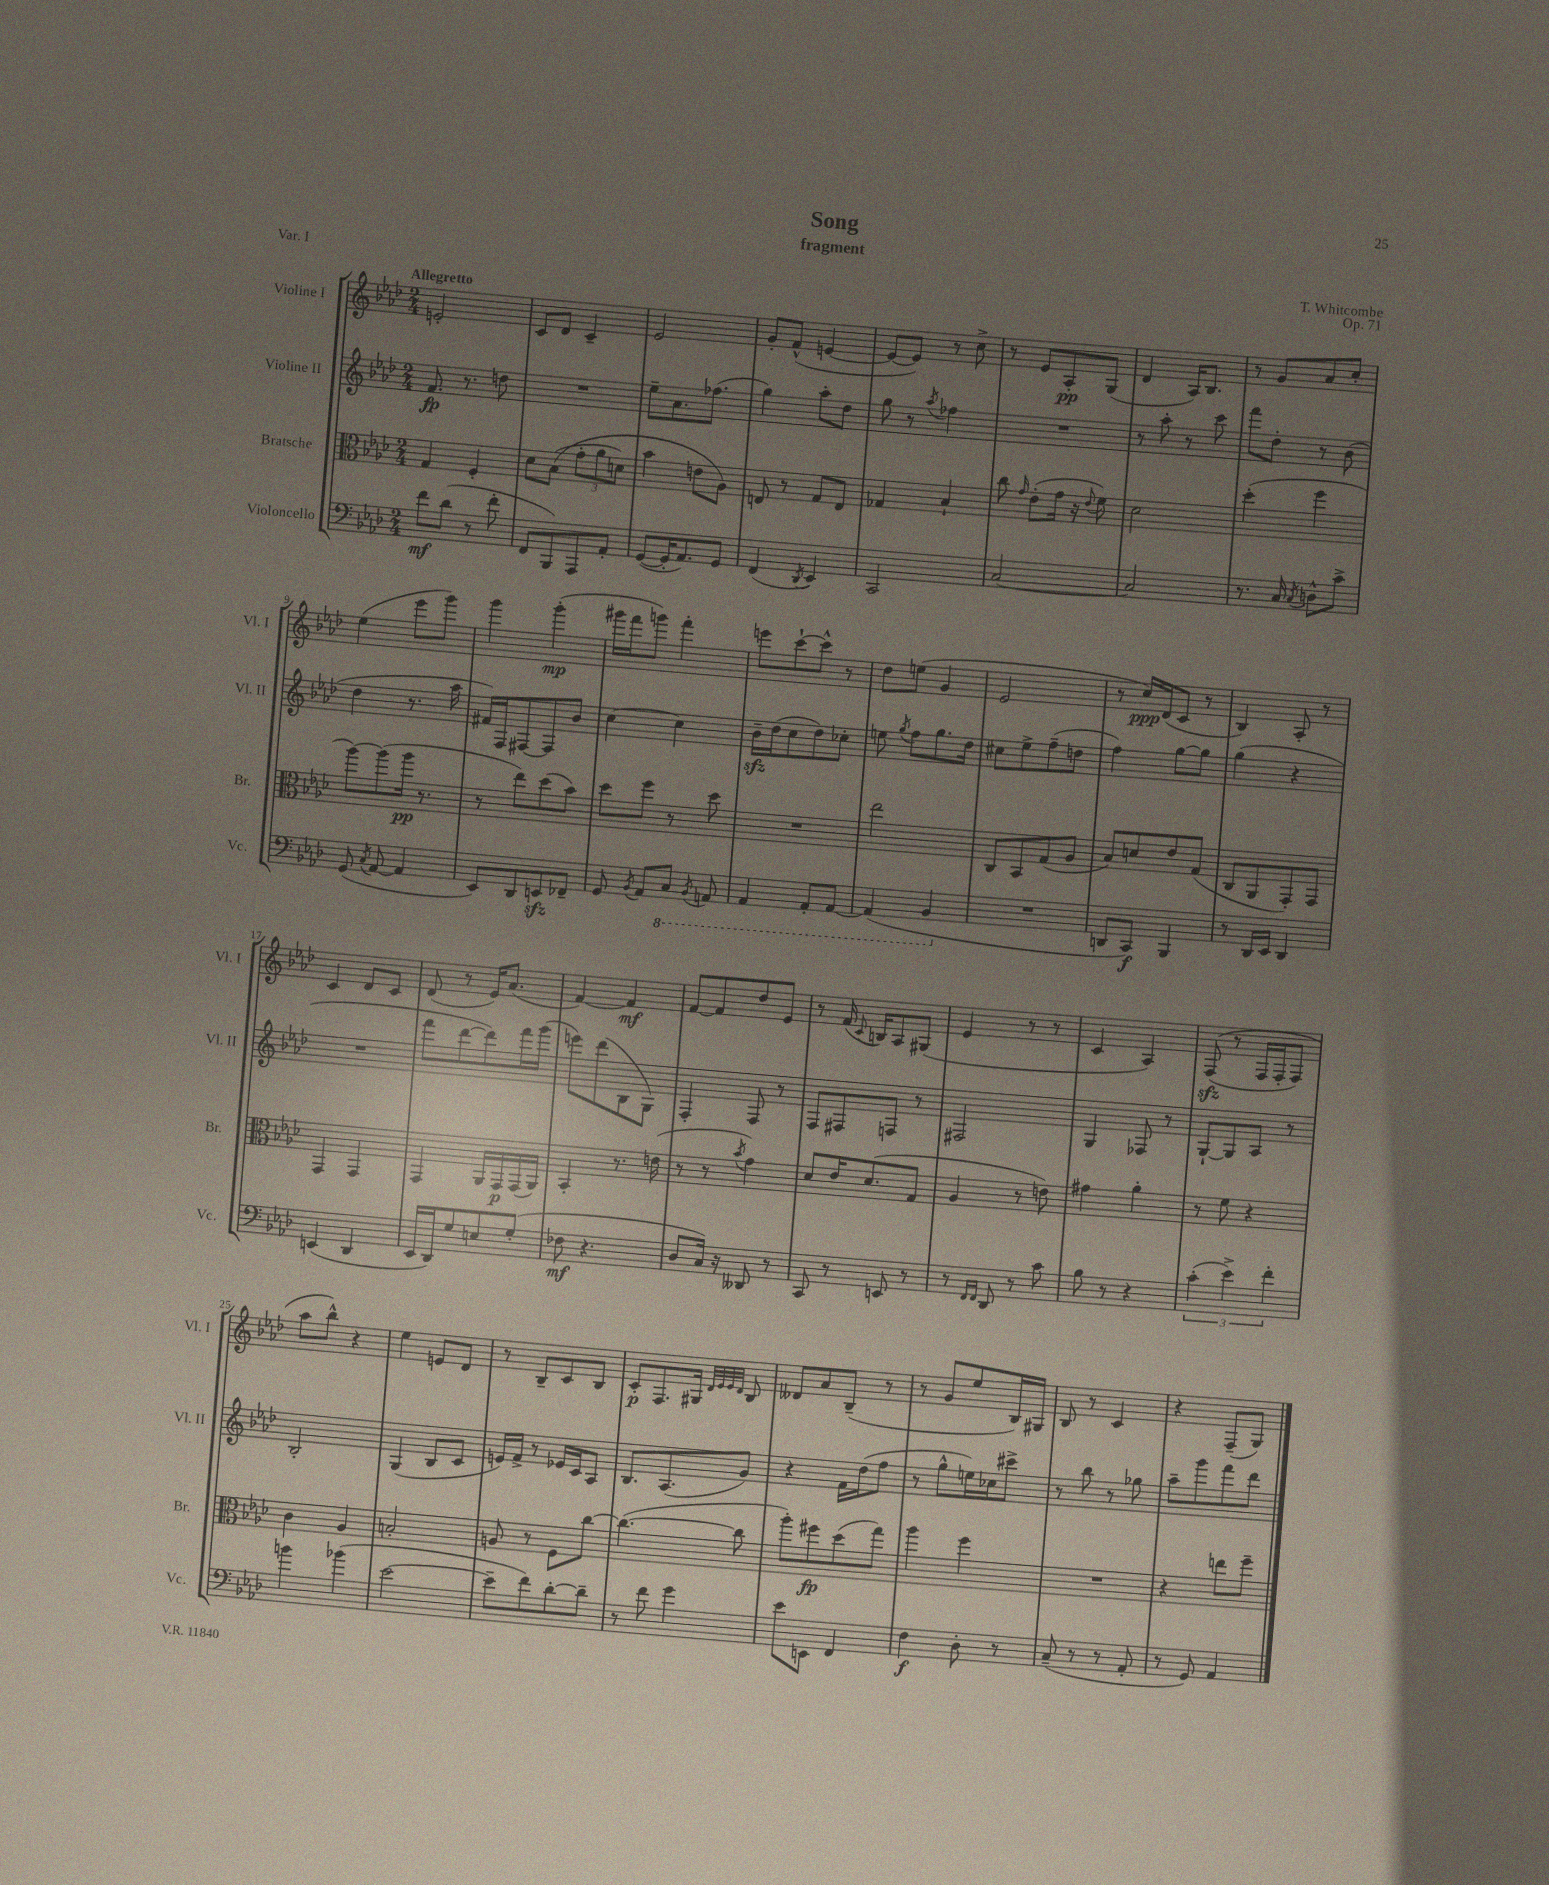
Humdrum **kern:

**kern	**kern	**kern	**kern
*staff4	*staff3	*staff2	*staff1
*clefF4	*clefC3	*clefG2	*clefG2
*k[b-e-a-d-]	*k[b-e-a-d-]	*k[b-e-a-d-]	*k[b-e-a-d-]
*M2/4	*M2/4	*M2/4	*M2/4
8f	4G	8.f	2e'
(8d-	.	.	.
.	.	8.r	.
8r	4F'	.	.
8f'	.	8dd	.
=	=	=	=
8FF	8d-	2r	8c
8BBB-)	&((8B-	.	8d-
8AAA-	12g'	.	4c~
.	12a-	.	.
8AA-'	.	.	.
.	12d)	.	.
=	=	=	=
([8GG	4b-	8ee-~	2e-
16GG']	.	8.a-	.
8.AA-)	.	.	.
.	8e	.	.
.	.	(8.ff-	.
8GG	8A-&)	.	.
=	=	=	=
(4FF	8E	4gg)	8g'
.	8r	.	(8f^^
8qDD-	.	.	.
4EE-)	8G	8aa-'	[4e
.	8E	8dd-	.
=	=	=	=
2CC	4G-	8gg	8e_
.	.	8r	8e])
.	.	8qaa-	.
.	4B-`	4ff-	8r
.	.	.	8cc^
=	=	=	=
[2C	8cc	2r	8r
.	16qqg	.	.
.	(8e-'	.	8e-
.	16g	.	8A-'
.	16r	.	.
.	8qqe-	.	.
.	8f)	.	(8G
=	=	=	=
2C]	2d-	8r	4d-
.	.	8aa-'	.
.	.	8r	16A-)
.	.	.	8.B-
.	.	8ccc	.
=	=	=	=
8.r	(4dd-'	8fff	8r
.	.	8dd-'	8g
16C	.	.	.
8qC	.	.	.
8D^^	4ff	8r	8a-
8c^	.	(8b-	8cc'
=	=	=	=
(8GG	[8aa-)	4dd-	(4ee-
8qC	.	.	.
[8AA-	(8aa-]	.	.
4AA-]	16aa-	8.r	8eee-
.	8.r	.	.
.	.	.	8ggg)
.	.	16aa-	.
=	=	=	=
8EE-)	8r	16f#)	4ggg
.	.	16F	.
8DD-	8ee-)	[8F#	.
8EE	(8dd-	8F#]	(4ggg'
8FF-~	8b-)	8b-	.
=	=	=	=
8GG	8dd-	[4cc	16ggg#
.	.	.	16fff
8qBB-	.	.	.
8AA-	8ff	.	8ggg)
8CC	8r	4cc]	4fff'
8qBBB-	.	.	.
8AAA	8dd-	.	.
=	=	=	=
4AAA-	2r	16b-~	8eee
.	.	(16dd-	.
.	.	8cc	[8ccc`
8AAA-'	.	8dd-)	8ccc^^]
[8AAA-	.	8cc-'	8r
=	=	=	=
(4AAA-]	2ee-	8ee	8dd-
.	.	8qgg	.
.	.	8ff	(8ee
4BBB-	.	8.gg	4g
.	.	16dd-	.
=	=	=	=
2r	8C	8cc#	2e-
.	8BB-	8ee-^	.
.	(8G	(8ff~	.
.	8A-	8dd	.
=	=	=	=
8DD	8B-)	4ff)	8r
8CC)	8d	.	16cc)
.	.	.	(16d-
4BBB-	8e-	[8gg	8c
.	(8G	8gg]	8r
=	=	=	=
8r	8C	(4gg	4B-)
16DD-	8AA-	.	.
16EE-	.	.	.
4DD-	8GG')	4r	8A-'
.	8GG	.	8r
=	=	=	=
(4EE	4GG	2r	4c
4DD-	4GG	.	8d-
.	.	.	8c
=	=	=	=
16EE-	4GG	8fff	(8d-
16DD-)	.	.	.
8G	.	[8ddd-	8r
8E	16AA-	8ddd-])	16e-)
.	16GG	.	(8.a-
(8G'	(16GG	16fff	.
.	16AA-)	(16ggg	.
=	=	=	=
8F-	4BB-'	8eee)	[4f)
4.r	.	(8ddd-	.
.	8.r	8B-	4f]
.	.	8G)	.
.	(16e	.	.
=	=	=	=
8D-	8r	4F'	[8f
16C)	8r	.	8f]
16r	.	.	.
.	8qb-	.	.
8DD--	4g)	8F	8dd-
8r	.	8r	8e-
=	=	=	=
8CC	8d-	8F	8r
8r	16e-	8F#	(16f
.	.	.	8qqc
.	(8.d-	.	16B)
8EE	.	8F	8A-
8r	8G	8r	(8G#
=	=	=	=
8r	4A-	2F#	4e-
16qqFF	.	.	.
16qqFF	.	.	.
8DD-	.	.	.
8r	8r	.	8r
8c	8e)	.	8r
=	=	=	=
8B-	4g#	4G	4c
8r	.	.	.
4r	4a-'	8F-	4A-)
.	.	8r	.
=	=	=	=
(6c'	8r	[8G`	&((8F
.	8f	8G]	8r
6e-^)	.	.	.
.	4r	8A-	16F
.	.	.	16F'
6f'	.	.	.
.	.	8r	8F)
=	=	=	=
4b	4c	2B-'	8aa-
.	.	.	8bb-^^&)
(4b-	4A-	.	4r
=	=	=	=
[2e-	2B'	(4G	4ee-
.	.	8B-	8e
.	.	8c	8d-
=	=	=	=
8e-~]	8A	16e)	8r
.	.	16f^	.
8f)	8r	8r	8B-~
[8d-'	8F	16e-	8c
.	.	16c	.
8d-~]	[8cc	8A-	8B-
=	=	=	=
8r	(4.cc_	8.B-	8c'
8f	.	.	8.F
.	.	(8.A-	.
4g	.	.	.
.	.	.	16G#
.	.	.	32qqd-
.	.	.	32qqe-
.	.	.	32qqe-
.	.	.	32qqd-
.	8cc]	8g)	8B-
=	=	=	=
8e-	8aa-')	4r	8d--
8EE	8ff#	.	8a-
4FF	(8dd-	16f	(8B-~
.	.	(16dd-	.
.	8gg)	8ff	8r
=	=	=	=
4F	4aa-	8r	8r
.	.	8gg^^	8g
8D-'	4ff	16ee)	8ee-
.	.	16cc-	.
8r	.	8ccc#^	16B-)
.	.	.	16G#
=	=	=	=
(8C~	2r	8r	8B-
8r	.	8bb-	8r
8r	.	8r	4c
8AA-'	.	8gg-	.
=	=	=	=
8r	4r	8aa-~	4r
8GG)	.	8ggg	.
4AA-	8ee	8fff	(8F~
.	8ff~	8ddd-	8G)
==	==	==	==
*-	*-	*-	*-
